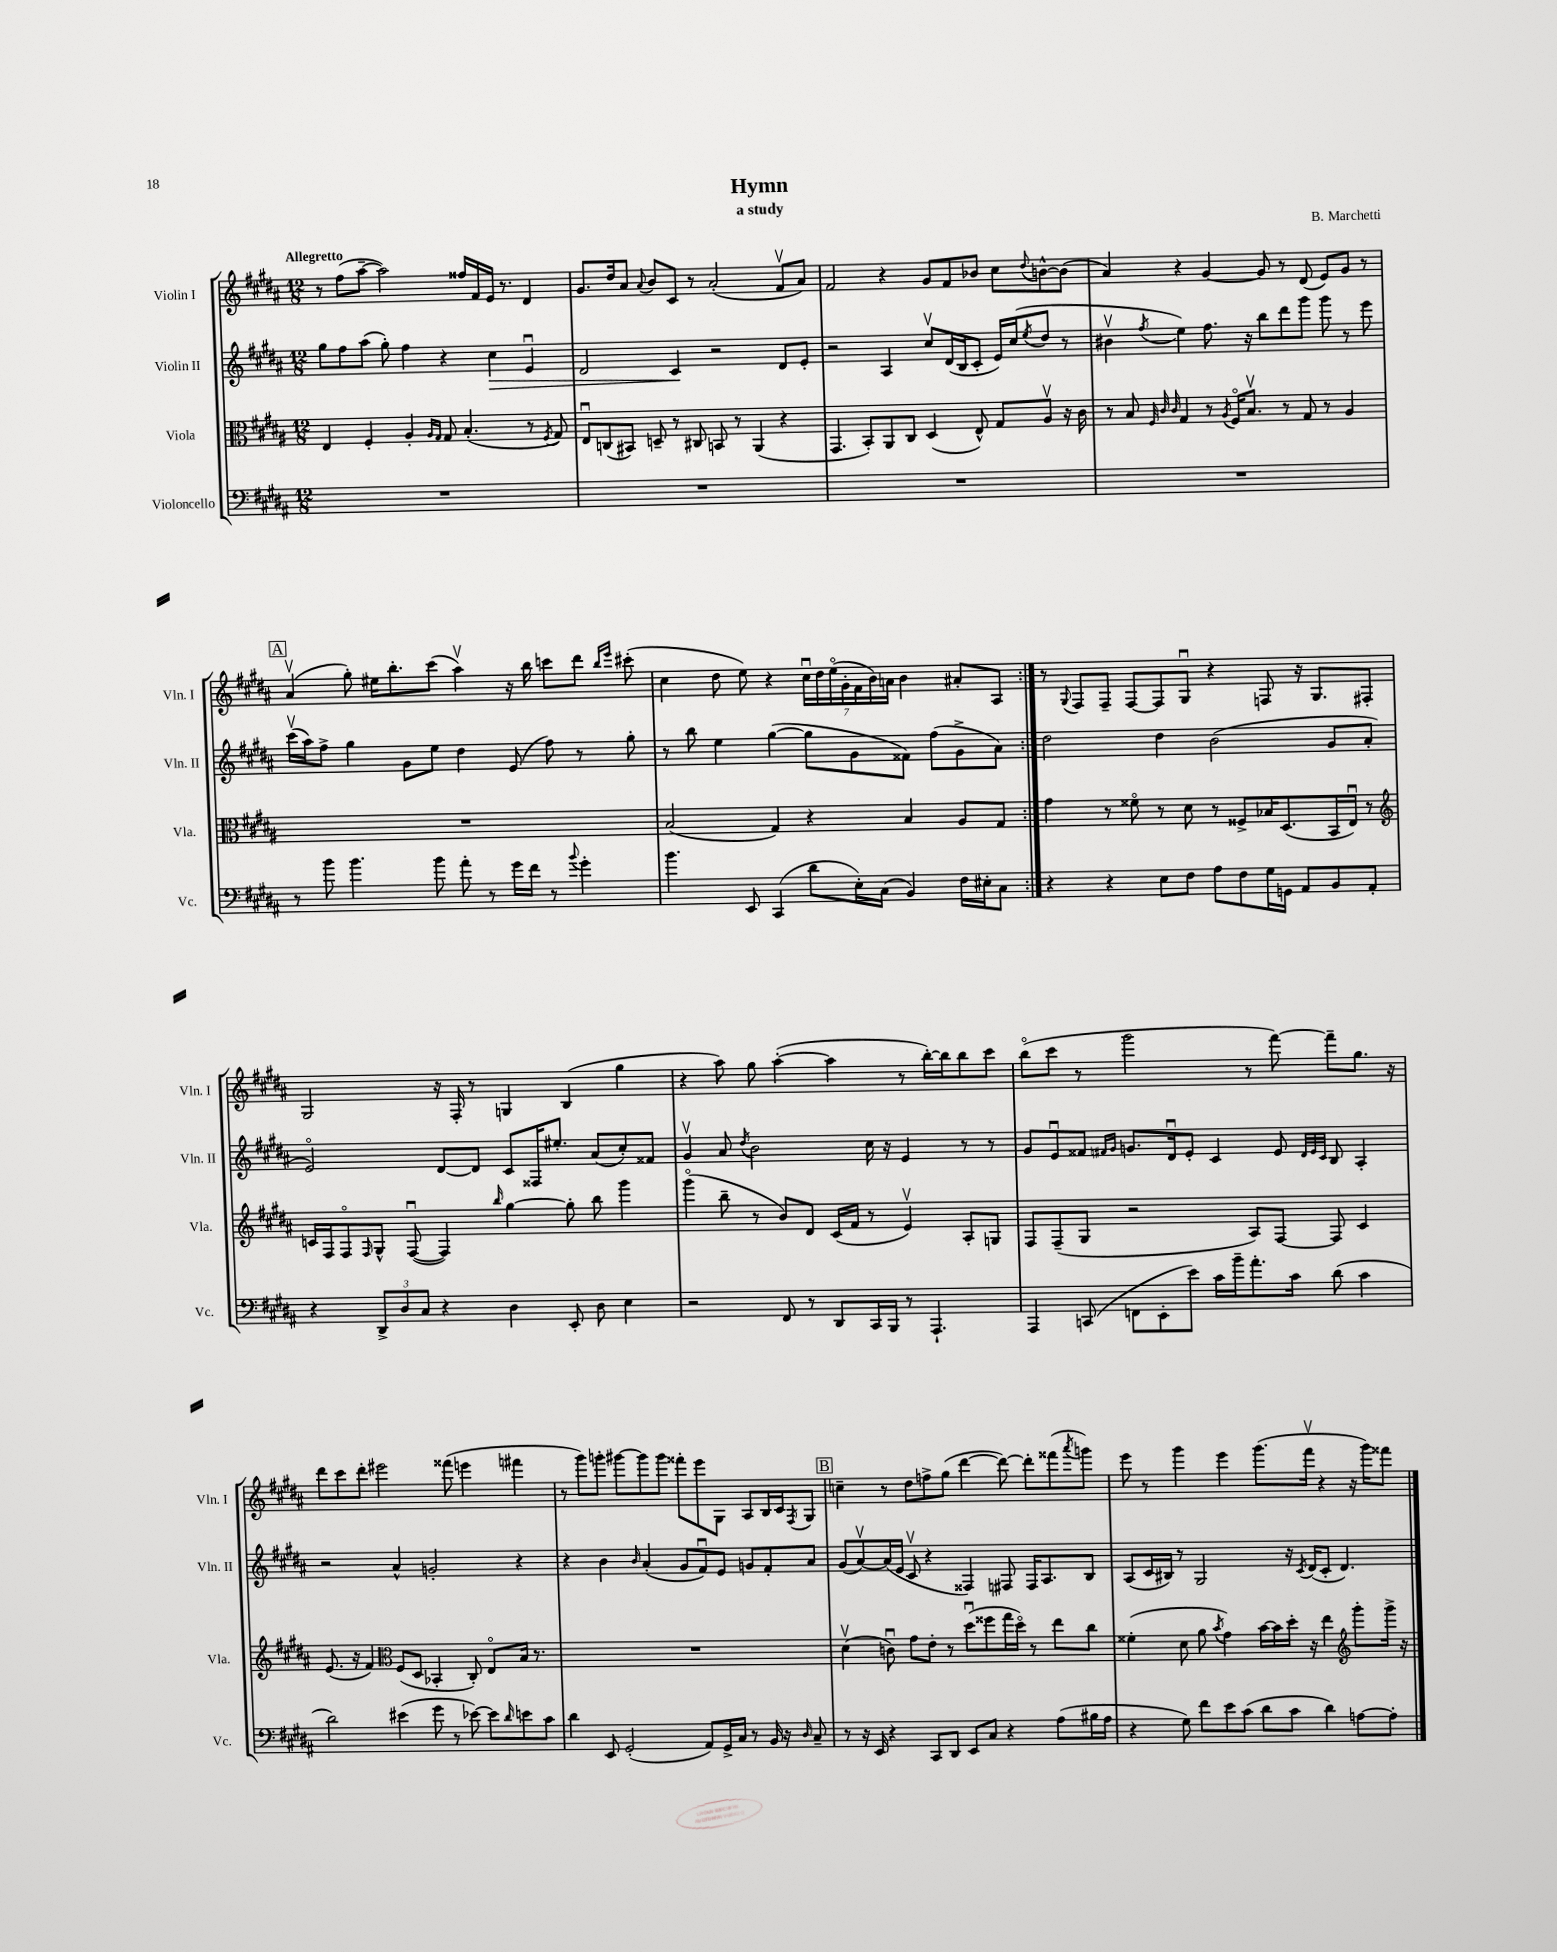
\header { title = "Hymn" composer = "B. Marchetti" subtitle = "a study" }
<<
\new StaffGroup <<
\new Staff = "s0" \with { instrumentName = "Violin I" shortInstrumentName = "Vln. I" } {
    \clef treble \key b \major \numericTimeSignature \time 12/8 \tempo "Allegretto"
    \repeat volta 2 { r8 fis''8( ais''8~-- ais''2) fisis''16 fis'16 e'16 r8. dis'4 |
    gis'8. dis''16 ais'8 \appoggiatura { ais'8 } b'8 cis'8 r8 ais'2-.( fis'8\upbow ais'8) |
    fis'2 r4 gis'8 fis'8 bes'8 cis''8 \appoggiatura { dis''8 } b'8~-^ b'8( |
    ais'4) r4 gis'4~ gis'8 r8 dis'8( e'8) gis'8 r8 |
    \mark \markup { \box "A" } ais'4\upbow( gis''8-.) eis''16 b''8.-. cis'''8( ais''4\upbow) r16 b''16 c'''8 dis'''8 \grace { b''16 e'''16 } cis'''8-.( |
    cis''4 dis''8 e''8) r4 \tuplet 7/4 { cis''16\downbow dis''16 e''16\flageolet( gis'16-. fis'16 b'16) a'16 } b'4 ais'8-. ais8 | }
    r8 \appoggiatura { gis8 } fis8 fis8-- fis8~ fis8 gis8\downbow r4 f8 r16 gis8. fis8-. |
    gis2 r16 fis16-. r8 g4 b4( gis''4 |
    r4 ais''8) gis''8 ais''4~-.( ais''4 r8 b''16~-.) b''16 b''8 cis'''8 |
    b''8\flageolet( cis'''8 r8 gis'''2 r8 fis'''8~) fis'''8-- gis''8. r16 |
    dis'''8 cis'''8 dis'''8-. eis'''2 fisis'''8( e'''4 fis'''4 |
    r8 gis'''8) g'''8-. gis'''8~ gis'''8 gis'''8 fisis'''8-. e'''8 gis8 ais8 b16 cis'16 \acciaccatura { fis8 } gis8 |
    \mark \markup { \box "B" } c''4-- r8 dis''8 f''8-> gis''8( dis'''4~ dis'''8~) dis'''8-. fisis'''8( \acciaccatura { ais'''8 } g'''8) |
    e'''8 r8 gis'''4 e'''4 gis'''8.( fis'''16\upbow r4 r16 gis'''16) fisis'''8 \bar "|." |
}
\new Staff = "s1" \with { instrumentName = "Violin II" shortInstrumentName = "Vln. II" } {
    \clef treble \key b \major \numericTimeSignature \time 12/8
    \repeat volta 2 { gis''8 fis''8 ais''8( gis''8-.) fis''4 r4 cis''4\> e'4\downbow |
    dis'2 cis'4\! r2 dis'8 e'8-. |
    r2 ais4 cis''8\upbow dis'16( b16 cis'8-. e'16) cis''16( \acciaccatura { e''8 } dis''8 r8 |
    bis'4\upbow \acciaccatura { fis''8 } e''4) fis''8. r16 b''8 dis'''8 gis'''8 gis'''8 r8 e'''8 |
    \mark \markup { \box "A" } cis'''16\upbow( ais''16) fis''8-> gis''4 gis'8 e''8 dis''4 e'8( fis''8) r8 gis''8-. |
    r8 b''8 e''4 gis''4~( gis''8 gis'8 fisis'8) fis''8( gis'8-> ais'8) | }
    dis''2 dis''4 b'2( gis'8 ais'8-. |
    e'2\flageolet) dis'8~ dis'8 cis'8 fisis16 eis''8.-. ais'8( cis''8-.) fisis'8 |
    gis'4\upbow ais'8 \acciaccatura { dis''8 } b'2 cis''16 r16 e'4 r8 r8 |
    gis'8 e'8\downbow fisis'8 \grace { fis'16 gis'16 } g'8. dis'16\downbow e'8-. cis'4 e'8 \grace { dis'32 e'32 cis'32 } b8 ais4-. |
    r2 ais'4-^ g'2-. r4 |
    r4 b'4 \grace { b'16 } ais'4-.( gis'8 fis'8\downbow) e'8 g'8 fis'8-. ais'8 |
    \mark \markup { \box "B" } gis'8( ais'8~\upbow) ais'16( e'16 cis'8\upbow r4 fisis4) fis8 fis16 ais8. b8 |
    ais8( cis'16 bis16) r8 gis2 r16 \acciaccatura { cis'8 } dis'16( cis'8-. dis'4.) \bar "|." |
}
\new Staff = "s2" \with { instrumentName = "Viola" shortInstrumentName = "Vla." } {
    \clef alto \key b \major \numericTimeSignature \time 12/8
    \repeat volta 2 { e4 fis4-. ais4-. \grace { ais16 gis16 } gis8 b4.-.( r8 \acciaccatura { fis8 } gis8) |
    e8\downbow c8( bis,8) d8-- r8 cis8 b,8 r8 ais,4( r4 |
    gis,4. b,8-.) ais,8 cis8 dis4( e8-^) gis8 ais8\upbow r16 cis'16 |
    r8 b8 \grace { fis32 cis'32 cis'32 } gis4 r8 \acciaccatura { ais8 } fis16\flageolet b8.\upbow r8 gis8 r8 ais4 |
    \mark \markup { \box "A" } R1. |
    b2( gis4) r4 b4 ais8 gis8 | }
    gis'4 r8 fisis'8\flageolet r8 dis'8 r8 fisis8-> bes16 dis8.( b,16 e16\downbow) r8 |
    \clef treble c'16 fis16 fis8\flageolet \grace { fis16 } gis8-^ fis8~\downbow( fis4) \grace { b''16 } gis''4~ gis''8-. b''8 gis'''4 |
    gis'''4\flageolet( b''8-- r8 b'8) dis'8 cis'16( fis'16 r8 e'4\upbow) ais8-. g8 |
    fis8 fis8--( gis8 r2 ais8) fis8~ fis8 cis'4 |
    e'8.( r16 fis'4) \clef alto fis8( dis8 bes,4-. cis8-.) e8\flageolet b16 r8. |
    R1. |
    \mark \markup { \box "B" } dis'4\upbow( c'8\downbow) gis'8 e'8-. r8 dis''8\downbow( fisis''8 gis''16 dis''16\flageolet) r8 e''8 cis''8 |
    fisis'4-.( dis'8 ais'8 \acciaccatura { b'8 } gis'4) b'16~ b'16 dis''16-. r16 e''4 \clef treble gis'''8-. gis'''16-> r16 \bar "|." |
}
\new Staff = "s3" \with { instrumentName = "Violoncello" shortInstrumentName = "Vc." } {
    \clef bass \key b \major \numericTimeSignature \time 12/8
    \repeat volta 2 { R1. |
    R1. |
    R1. |
    R1. |
    \mark \markup { \box "A" } r8 b'8 b'4. b'8 ais'8-. r8 gis'16 fis'16 r8 \appoggiatura { b'8 } gis'4-. |
    b'4. e,8 cis,4( dis'8 e16-.) cis16( b,4) fis16 eis16-. cis8 | }
    r4 r4 e8 fis8 ais8 fis8 gis16 g,16 ais,8 b,8 ais,8-. |
    r4 \tuplet 3/2 { dis,8-> dis8 cis8 } r4 dis4 e,8-. dis8 e4 |
    r2 fis,8 r8 dis,8 cis,16 b,,16 r8 ais,,4.-! |
    ais,,4 c,8( f,8 e,8-. e'8) cis'16 b'16-- ais'8.-. cis'16 dis'8( cis'4 |
    dis'2) eis'4( gis'8 r8 ees'8~) ees'8 \grace { dis'16 } e'8 cis'8 |
    dis'4 e,8 gis,2-.( ais,8) gis,16-> cis16 r8 b,16 r16 \grace { dis16 } cis8-- |
    \mark \markup { \box "B" } r8 r16 e,16 r4 cis,8 dis,8 e,8 cis8 r4 ais8( bis16 ais16 |
    r4 gis8) fis'8 e'8 cis'8( dis'8 cis'8 dis'4) a8~ a8-. \bar "|." |
}
>>
>>
\layout { \context { \Score \remove "Bar_number_engraver" } }
